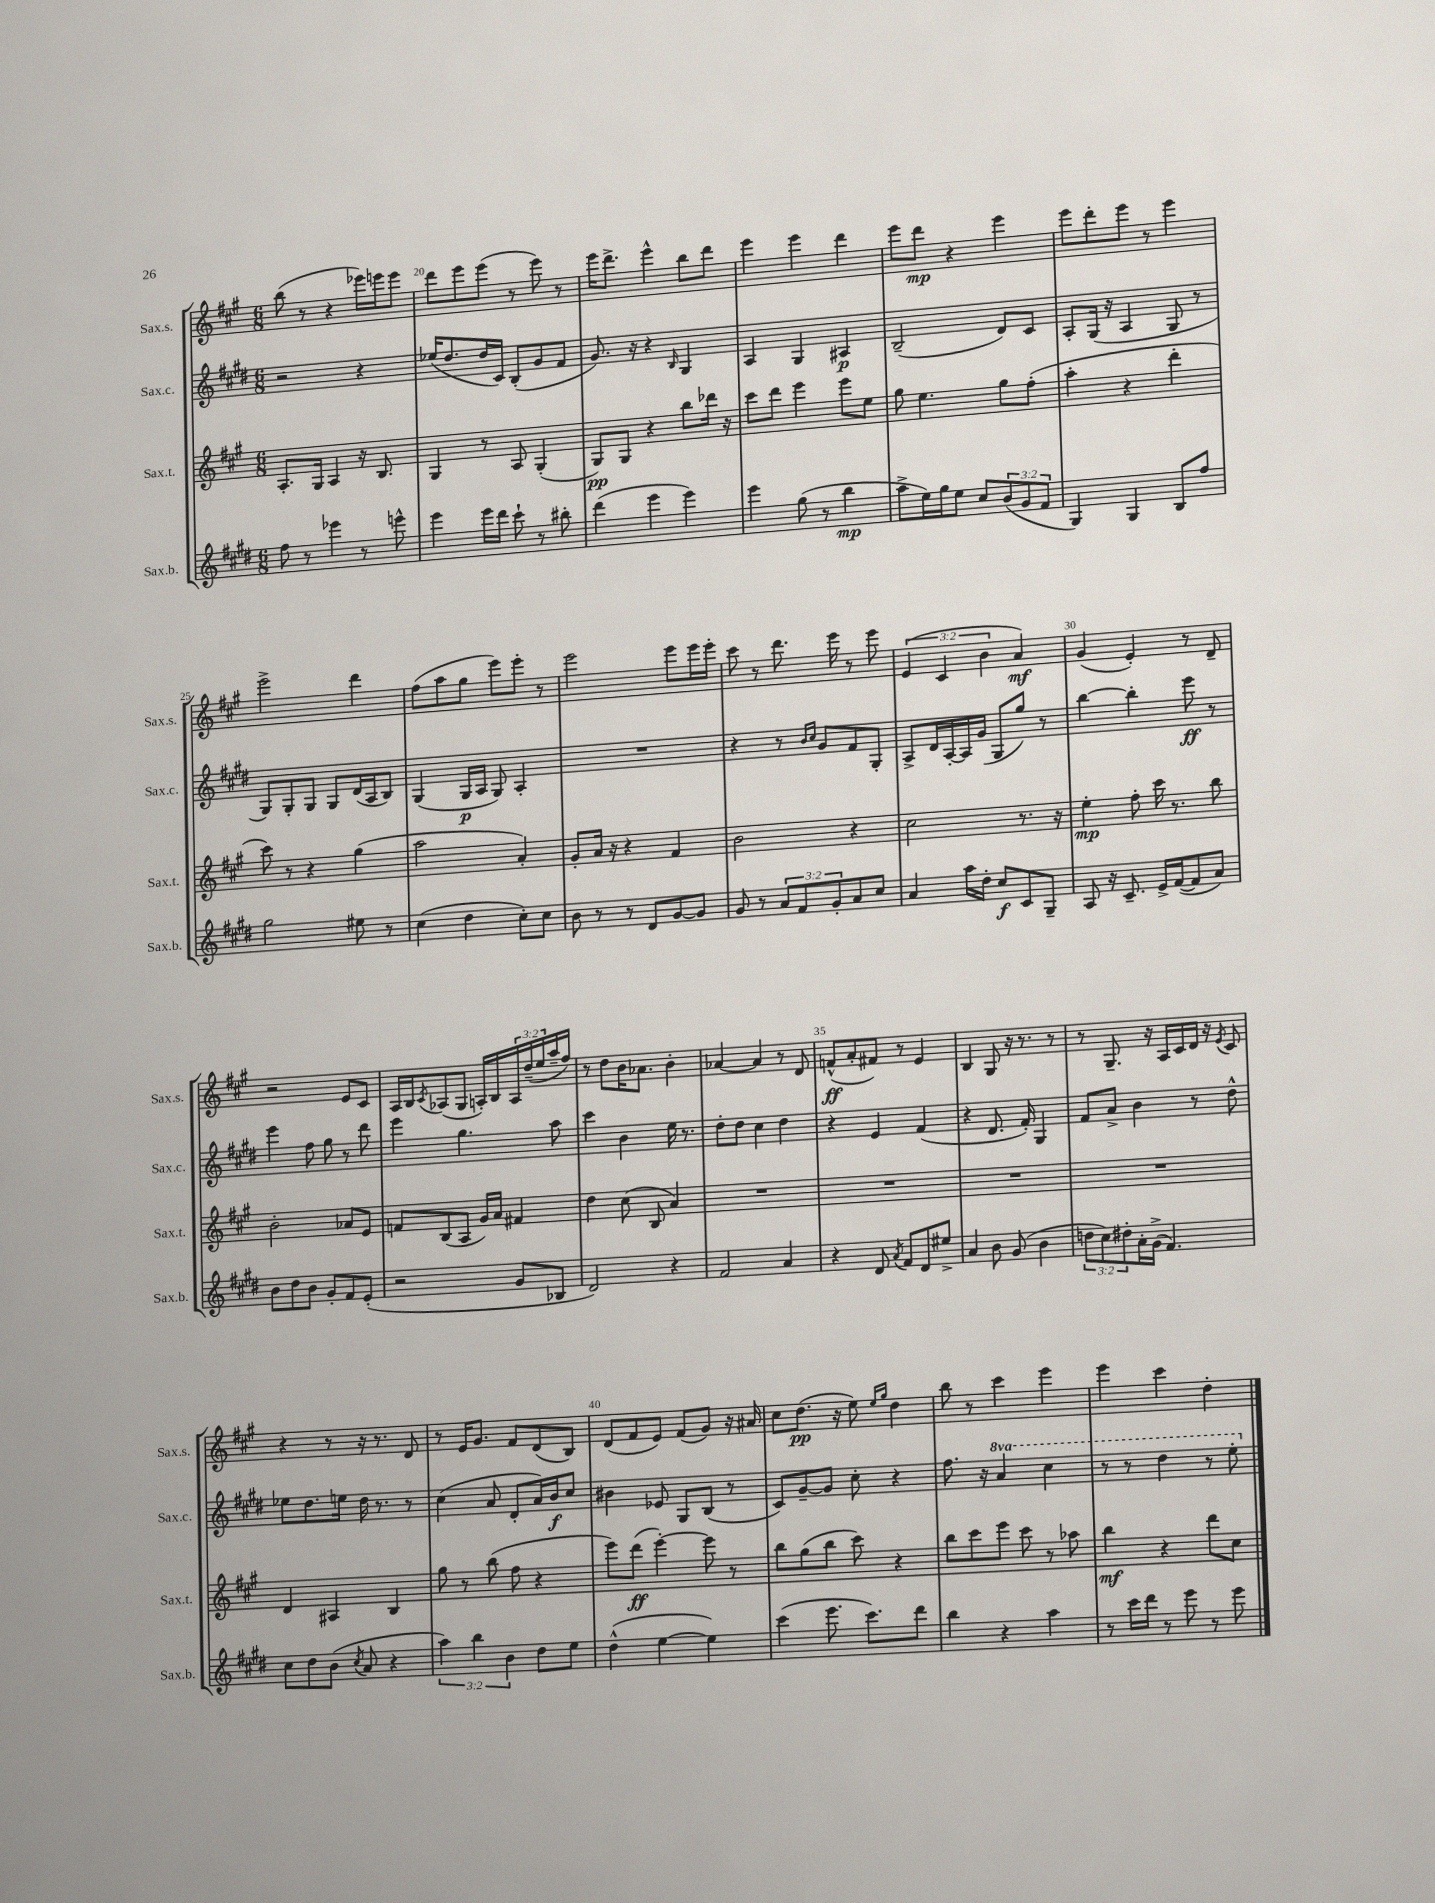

**kern	**kern	**kern	**kern
*staff4	*staff3	*staff2	*staff1
*clefG2	*clefG2	*clefG2	*clefG2
*k[f#c#g#d#]	*k[f#c#g#]	*k[f#c#g#d#]	*k[f#c#g#]
*M6/8	*M6/8	*M6/8	*M6/8
8ff#	8.A'	2r	(8bb
8r	.	.	8r
.	16G#	.	.
4eee-	4A	.	4r
8r	16r	4r	16eee-)
.	8.B	.	16eee
8eee^^	.	.	8eee
=	=	=	=
4eee	4G#	(16ee-	8ddd
.	.	8.dd#	.
.	.	.	8eee
16eee	8r	16dd#	(8eee
16ddd#	.	16c#)	.
8ccc#`	8A	(8B'	8r
8r	(4G#'	8g#	8eee)
8bb#'	.	8f#	8r
=	=	=	=
(4ddd#	8G#)	8.g#)	16eee
.	.	.	8.ddd^
.	8G#	.	.
.	.	16r	.
4eee	4r	4r	4eee^^
.	.	16qqB	.
4eee)	8bb	4G#	8bb
.	16ddd-	.	8ddd
.	16r	.	.
=	=	=	=
4eee	8ccc#	4A	4eee
.	8ddd	.	.
(8gg#	4eee	4G#	4eee
8r	.	.	.
4bb	8eee	4A#	4ddd
.	8ee	.	.
=	=	=	=
8aa^	8gg#	(2B~	8eee
16ee)	4.ee	.	8ddd
16gg#	.	.	.
8ee	.	.	4r
8cc#	.	.	.
(12b	8gg#	8d#)	4eee
12g#	.	.	.
.	(8ff#'	8c#	.
12f#	.	.	.
=	=	=	=
4G#)	4aa'	8A'	8eee
.	.	(16G#	8ddd'
.	.	16r	.
4G#	4r	4A	8eee
.	.	.	8r
8B	4ddd'	8G#	4eee
8ff#	.	8r	.
=	=	=	=
2gg#	8ccc#)	8G#)	2eee^
.	8r	8G#'	.
.	4r	8G#	.
.	.	8G#	.
8ee#	(4gg#	(16d#	4ddd
.	.	16A	.
8r	.	8B)	.
=	=	=	=
(4cc#	2aa	(4G#	(8ff#
.	.	.	8aa
4dd#	.	16G#	8gg#
.	.	16A	.
.	.	8G#)	8eee)
8cc#')	4a')	4A'	8eee'
8cc#	.	.	8r
=	=	=	=
8b	8g#'	2.r	2eee
8r	16a	.	.
.	16r	.	.
8r	4r	.	.
8d#	.	.	.
[8g#	4f#	.	8eee
8g#]	.	.	16eee
.	.	.	16eee'
=	=	=	=
8g#	2b	4r	8ccc#
8r	.	.	8r
12a	.	8r	8.ddd
12f#	.	.	.
.	.	16qqb	.
.	.	16qqcc#	.
.	.	8g#	.
12g#'	.	.	.
.	.	.	16eee
8a	4r	8f#	8r
8cc#	.	8G#'	8eee
=	=	=	=
4a	2cc#	8A^	(6e
.	.	16d#	.
.	.	.	6c#
.	.	[16A'	.
16aa	.	16A]	.
16dd#'	.	(16g#	.
.	.	.	6b
8cc#	.	8G#	.
8c#	8.r	8gg#)	4a)
8G#~	.	8r	.
.	16r	.	.
=	=	=	=
8A	4ee'	[4bb	(4g#
16r	.	.	.
8.c#~	.	.	.
.	8ff#'	4bb']	4e')
16e^	16ccc#	.	.
([16f#	8.r	.	.
8f#]	.	8eee	8r
8a)	8bb	8r	8d~
=	=	=	=
8b	2b'	4eee	2r
8dd#	.	.	.
8b	.	8ff#	.
8g#'	.	8gg#	.
8f#	8a-	8r	8e
(8e'	8e	8ddd#	8c#
=	=	=	=
2r	8f	4eee	16A
.	.	.	16B
.	.	.	8qc#
.	(8B	.	(8A-
.	8A	4.gg#	8G#
.	16g#)	.	16A')
.	16a	.	16B
8g#	4f#	.	24A
.	.	.	(24dd~
.	.	.	24ee
8B-	.	8aa	16aa~
.	.	.	16ff#)
=	=	=	=
2d#)	4dd	4ccc#	8r
.	.	.	8dd
.	(8cc#	4b	16b
.	.	.	8.a-
.	8B	.	.
4r	4a)	16ee	4b'
.	.	8.r	.
=	=	=	=
2f#	2.r	8dd#'	[4a-
.	.	8dd#	.
.	.	4cc#	4a-]
4a	.	4dd#	8r
.	.	.	8d
=	=	=	=
4r	2.r	4r	(8f^^
.	.	.	8a'
8d#	.	4e	8f#)
8qa	.	.	.
8f#	.	.	8r
8d#	.	(4f#	4e
8ee#^	.	.	.
=	=	=	=
4a	2.r	4r	4B
8b	.	8.d#	8G#
(8g#	.	.	16r
.	.	16f#')	8.r
4b	.	4G#	.
.	.	.	8r
=	=	=	=
12dd	2.r	8f#	8r
12cc#)	.	.	.
.	.	8a^	8.G#~
12dd#'	.	.	.
16a'	.	4b	.
(16g#^	.	.	16r
4.f#)	.	.	16A
.	.	.	16c#
.	.	8r	16d
.	.	.	16r
.	.	.	8qe
.	.	8dd#^^	8c#
=	=	=	=
8cc#	4d	8ee-	4r
8dd#	.	8.dd#	.
(8b	4A#	.	8r
.	.	16ee	.
8qcc#	.	.	.
8a	.	16dd#	16r
.	.	8.r	8.r
4r	4B	.	.
.	.	8r	8d
=	=	=	=
6aa)	8gg#	(4cc#	8r
.	8r	.	16e
6bb	.	.	.
.	.	.	8.g#
.	(8bb	8a	.
6b	.	.	.
.	8ff#	8d#'	8f#
8dd#	4r	16a)	(8d
.	.	16b	.
8ee	.	8cc#	8B)
=	=	=	=
(4dd#^^	8eee)	4b#	(8d
.	(8ddd	.	8f#
[4ee	[4eee')	8e-	8e)
.	.	8G#	(8f#
4ee])	8eee]	(8B	8g#)
.	8r	8r	16r
.	.	.	16a#
=	=	=	=
(4ccc#	8bb	8c#)	8cc#
.	(8gg#	[8g#~	(8.dd
8.eee	8bb	8g#]	.
.	.	.	16r
.	8ccc#)	8cc#'	8ee)
8.ccc#)	.	.	.
.	.	.	16qqee
.	.	.	16qqgg#
.	4r	4r	4dd
8ddd#	.	.	.
=	=	=	=
4bb	8bb	8.ff#	8bb
.	8ccc#	.	8r
.	.	16r	.
4r	8eee	4aa	4ccc#
.	8ccc#	.	.
4aa	8r	4ccc#	4eee
.	8aa-	.	.
=	=	=	=
8r	4bb	8r	4eee
16ccc#	.	8r	.
16ddd#	.	.	.
8r	4r	4ddd#	4ccc#
8eee	.	.	.
8r	8ddd	8r	4dd'
8eee	8cc#	8eee'	.
==	==	==	==
*-	*-	*-	*-
